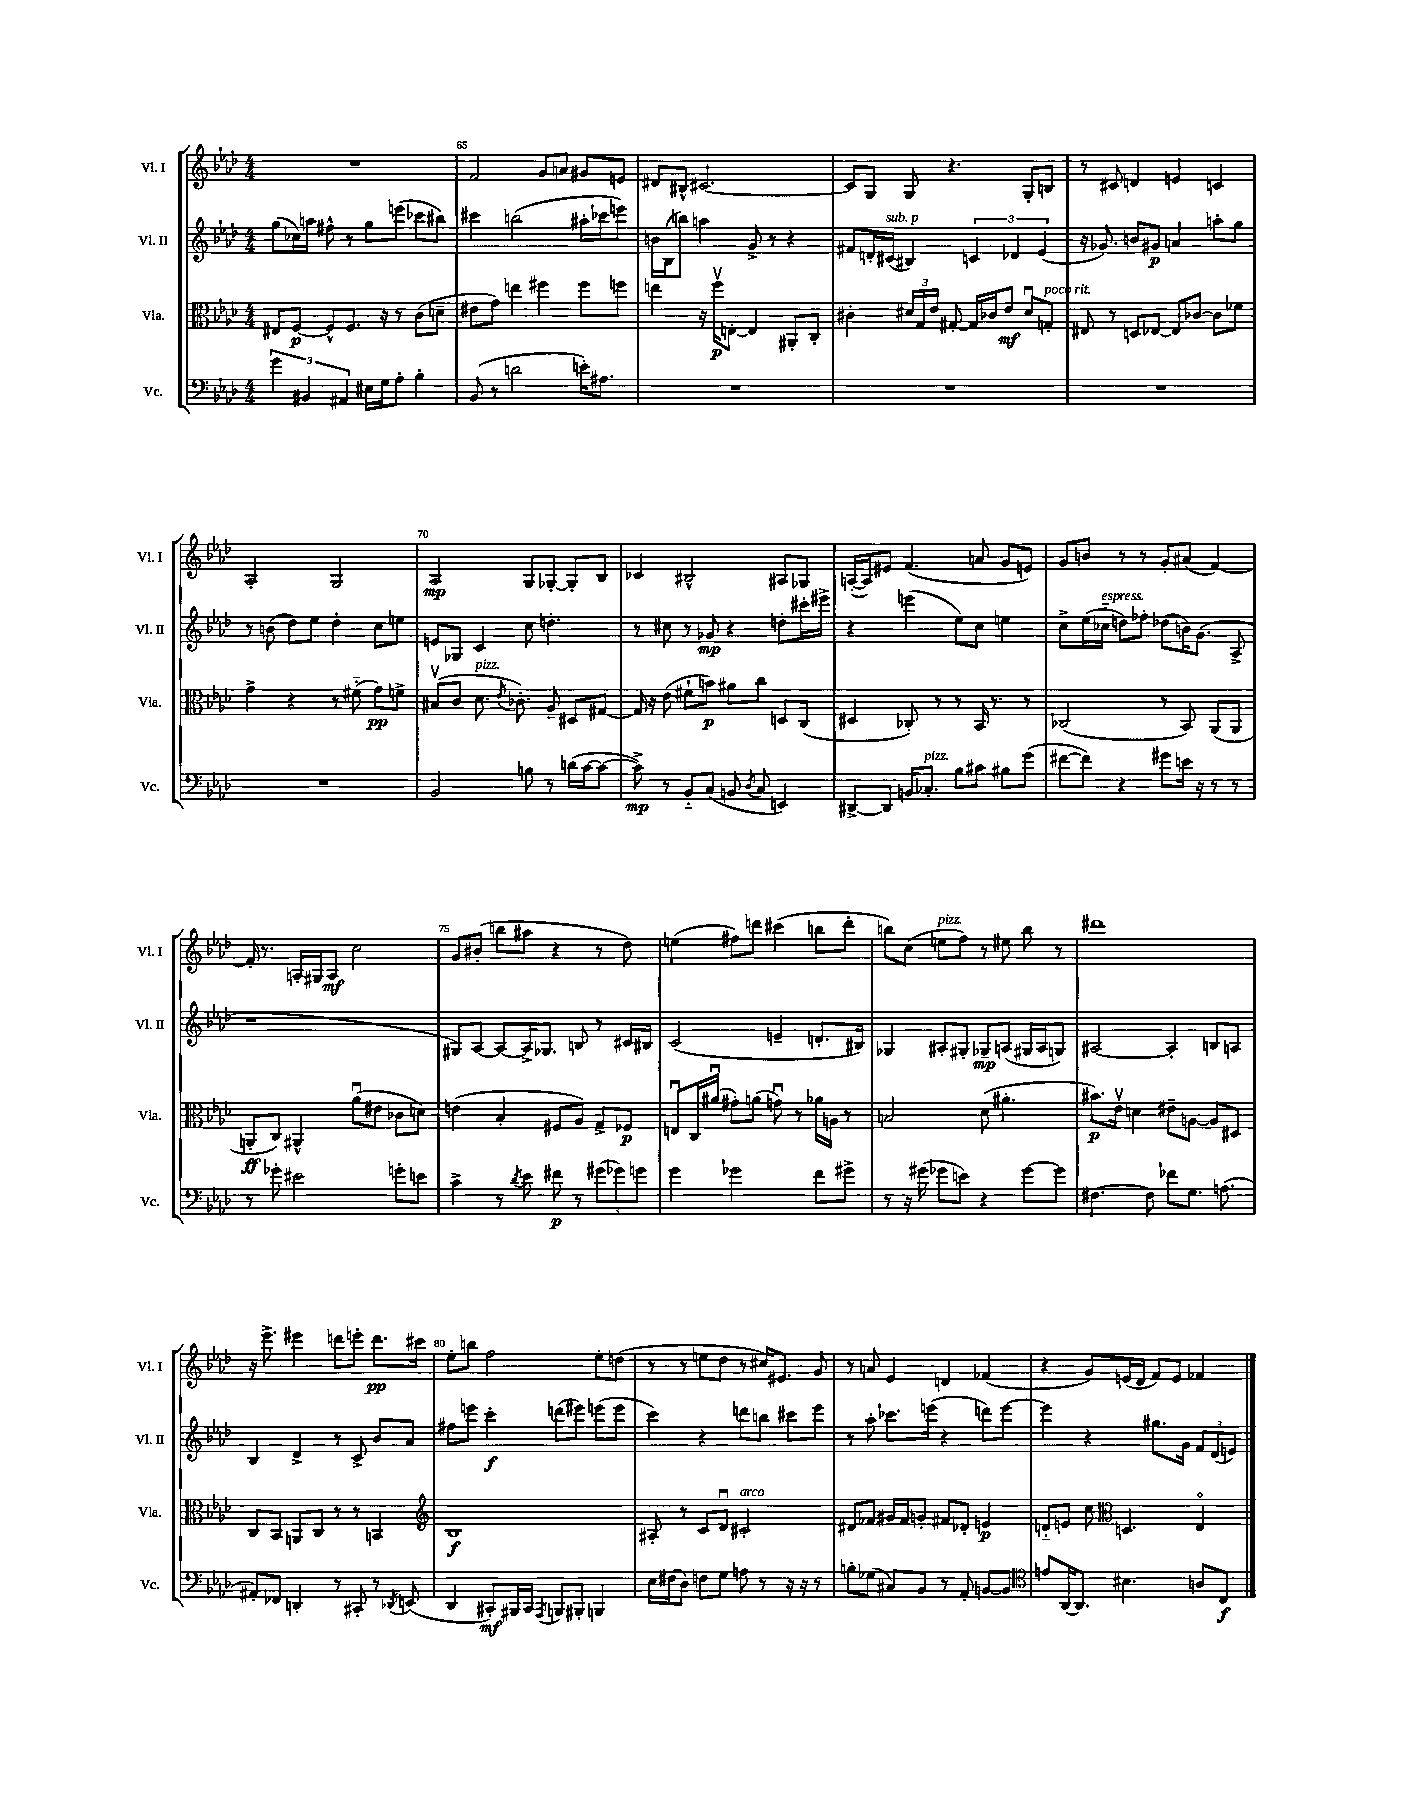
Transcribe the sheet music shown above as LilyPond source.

<<
\new StaffGroup <<
\new Staff = "s0" \with { instrumentName = "Vl. I" shortInstrumentName = "Vl. I" } {
    \clef treble \key aes \major \numericTimeSignature \time 4/4
    \autoBeamOff R1 |
    f'2 g'8[ a'8] gis'8[ e'8] |
    dis'8[ bis8]-^ cis'2.~ |
    cis'8[ g8] g8 r4. g8[-. b8] |
    r8 cis'8 d'4 e'4 c'4 |
    aes2-. g2 |
    aes2\mp g8[ ges8]~-. ges8[-. bes8] |
    ces'4 bis2-^ ais8[ ges8] |
    a16[~-.( a16) eis'8] f'4.( a'8 g'8[ e'8]) |
    g'8[ b'8] r8 r8 g'8[-. ais'8]( f'4~) |
    f'16-. r8. a16[-. gis16 a8]\mf c''2 |
    g'8[ bis'8]-.( b''8[ ais''8] r4 r8 des''8) |
    e''4( fis''8[) d'''8] cis'''4( b''8[ d'''8]-. |
    b''8[) c''8]( e''8[^\markup { \italic "pizz." } f''8]) r8 eis''8 b''8 r8 |
    dis'''1 |
    r16 ees'''8.-> eis'''4 d'''8[ e'''8]-. d'''8.[\pp cis'''16] |
    ees''8[-. b''8] f''2 ees''8[-. d''8]( |
    r8 r8 e''8[ des''8] r8 cis''16[) eis'8.] g'8 |
    r8 a'8 ees'4 d'4 fes'4( |
    r4 g'8[) e'16( des'16] f'8[) e'8] fes'4 \bar "|." |
}
\new Staff = "s1" \with { instrumentName = "Vl. II" shortInstrumentName = "Vl. II" } {
    \clef treble \key aes \major \numericTimeSignature \time 4/4
    \autoBeamOff g''8[( ces''16) a''16] fis''8-^ r8 g''8[ e'''8]( ces'''8[ bis''8]) |
    cis'''4 b''2( ais''16[-. ces'''16 e'''8]) |
    b'16[ bes16( b''8]) a''4 g'8-> r8 r4 |
    fis'8[ d'16-. cis'16]^\markup { \italic "sub. p" }( bis4) \tuplet 3/2 { c'4 des'4 ees'4( } |
    r16 ges'8.) b'8[ gis'8]\p a'4 a''8[-. g''8] |
    r8 b'8( des''8[) ees''8] des''4-. c''8[ e''8] |
    e'8[ ges8] c'4 c''8 d''4.-. |
    r8 cis''8 r8 ges'8\mp r4 d''8[-. cis'''16-. eis'''16]-> |
    r4 e'''4( ees''8[) c''8] e''4 |
    c''8[-> ees''16( ces''16]-_^\markup { \italic "espress." } d''8[) fes''8]-. des''8[( b'16) g'8.]( aes8-> |
    r1 |
    gis8[) aes8]~ aes8[~ aes16-> ges8.] b8 r8 cis'16[ bis16] |
    c'2( e'4-- d'8.[-. bis16]) |
    ges4 ais8[-. gis8]-. ges8[--\mp a8]( gis16[ a16 g8]) |
    ais2~ ais4-. b8[ a8] |
    bes4 des'4-> r8 c'8-> bes'8[ aes'8] |
    fis''8[ e'''8] c'''4-.\f d'''8[( eis'''8]) e'''8[( e'''8] |
    c'''4) r4 d'''8[ b''8] cis'''8[ ees'''8] |
    r8 aes''8-. ces'''8.[ e'''16]( r4 d'''8[) e'''8]~ |
    e'''4 r4 gis''8.[ g'16] \tuplet 3/2 { f'8[ des'8( e'8]) } \bar "|." |
}
\new Staff = "s2" \with { instrumentName = "Vla." shortInstrumentName = "Vla." } {
    \clef alto \key aes \major \numericTimeSignature \time 4/4
    \autoBeamOff eis8[ f8]~\p f8[-^ f8.] r16 r8 c'8[( d'8]-- |
    eis'8[ g'8]) e''4 fis''4 fis''8[ f''8] |
    e''4 r16 f''16[\upbow\p e8]~-. e4 ais,8[-. c8]-. |
    cis'4-. \tuplet 3/2 { dis'16[ g16 ees'16] } gis8~-. gis16[ ces'16 ees'8]\mf dis'8[\downbow g8]-.^\markup { \italic "poco rit." } |
    eis8 r8 d8[ ees8]~ ees8[ ces'8]~ ces'8[ fes'8] |
    g'4-> r4 r8 fis'8-_( g'8[\pp) f'8]-> |
    bis8[\upbow( c'8] des'8.^\markup { \italic "pizz." } \acciaccatura { ees'8 } ces'8.-.) aes8-- dis8[ gis8]~ |
    gis16 r16 ees'8( fis'8[-! b'8]\p) ais'8[ c''8] d8[ c8]( |
    dis4 ces8-.) r8 r8 bes,16 r8. r8 |
    ces2( r8 bes,8) aes,8[( aes,8] |
    a,8[-.\ff c8]) ais,4-^ aes'8[\downbow( eis'8] ces'8[ d'8]) |
    e'4( bes4-. fis8[ aes8]) g8[-> fes8]\p |
    e8[\downbow c16 ais'16]\downbow( gis'8[-.) a'8]( g'8\downbow) r8 aes'16[ a16] r8 |
    b2 des'8( ais'4.-. |
    bis'8.[\p) ees'16]\upbow d'4 eis'8[-- a8]~ a8[ dis8] |
    c8[ bes,8] a,8[ c8] r8 r8 b,4 |
    \clef treble bes1\f |
    ais8-. r8 c'8[ des'8]\downbow cis'2-.^\markup { \italic "arco" } |
    dis'8[ fes'8] gis'16[ fes'16 g'8]-. fis'8[ des'8]-. e'4\p |
    d'8[-_ e'8] c''8 \clef alto d4. ees4\flageolet \bar "|." |
}
\new Staff = "s3" \with { instrumentName = "Vc." shortInstrumentName = "Vc." } {
    \clef bass \key aes \major \numericTimeSignature \time 4/4
    \autoBeamOff \tuplet 3/2 { g'4 bis,4 ais,4 } eis16[ g16 aes8]-. bes4-. |
    bes,8( r8 d'2 e'16[-.) ais8.] |
    R1 |
    R1 |
    R1 |
    R1 |
    bes,2 b8 r8 d'16[( c'16~ c'8]~ |
    c'8->\mp) r8 bes,8[-_ c8]( b,8 \acciaccatura { des8 } c8 e,4) |
    dis,8[~-> dis,8] b,16[ ces8.]-.^\markup { \italic "pizz." } bes8[ cis'8] bis8[ g'8]( |
    fis'8[~ fis'8]) r4 gis'8[ e'16] r16 r8 r8 |
    r8 ges'8-. eis'2 g'8[-. e'8] |
    c'4-> r8 \acciaccatura { des'8 } ees'8 fis'8\p r8 \tuplet 3/2 { gis'8[( ges'8) g'8] } |
    g'4 ges'2 f'8[ gis'8]-> |
    r8 r16 gis'16( ges'8[ e'8]) r4 ges'8[~ ges'8] |
    fis4.~ fis8 fes'8[ g8.] a8.( |
    ais,8[-.) fes,8] d,4-. r8 cis,8-. r8 \acciaccatura { des,8 } e,8( |
    des,4 cis,8[-.\mf) bis,,16 cis,16] \acciaccatura { aes,,8 } b,,8[ bis,,8]-. b,,4 |
    ees16[ fis16( des8]) f8[ g8] a8 r8 r16 r16 r8 |
    b8[-. ges8]( cis8[) bes,8] r8 aes,8-. b,8[~ b,8] |
    \clef tenor e'8[ aes,16~ aes,8.] bis4. a8[ c8]\f \bar "|." |
}
>>
>>
\layout { \context { \Score currentBarNumber = #64 \override BarNumber.break-visibility = ##(#f #t #t) barNumberVisibility = #(every-nth-bar-number-visible 5) } }
